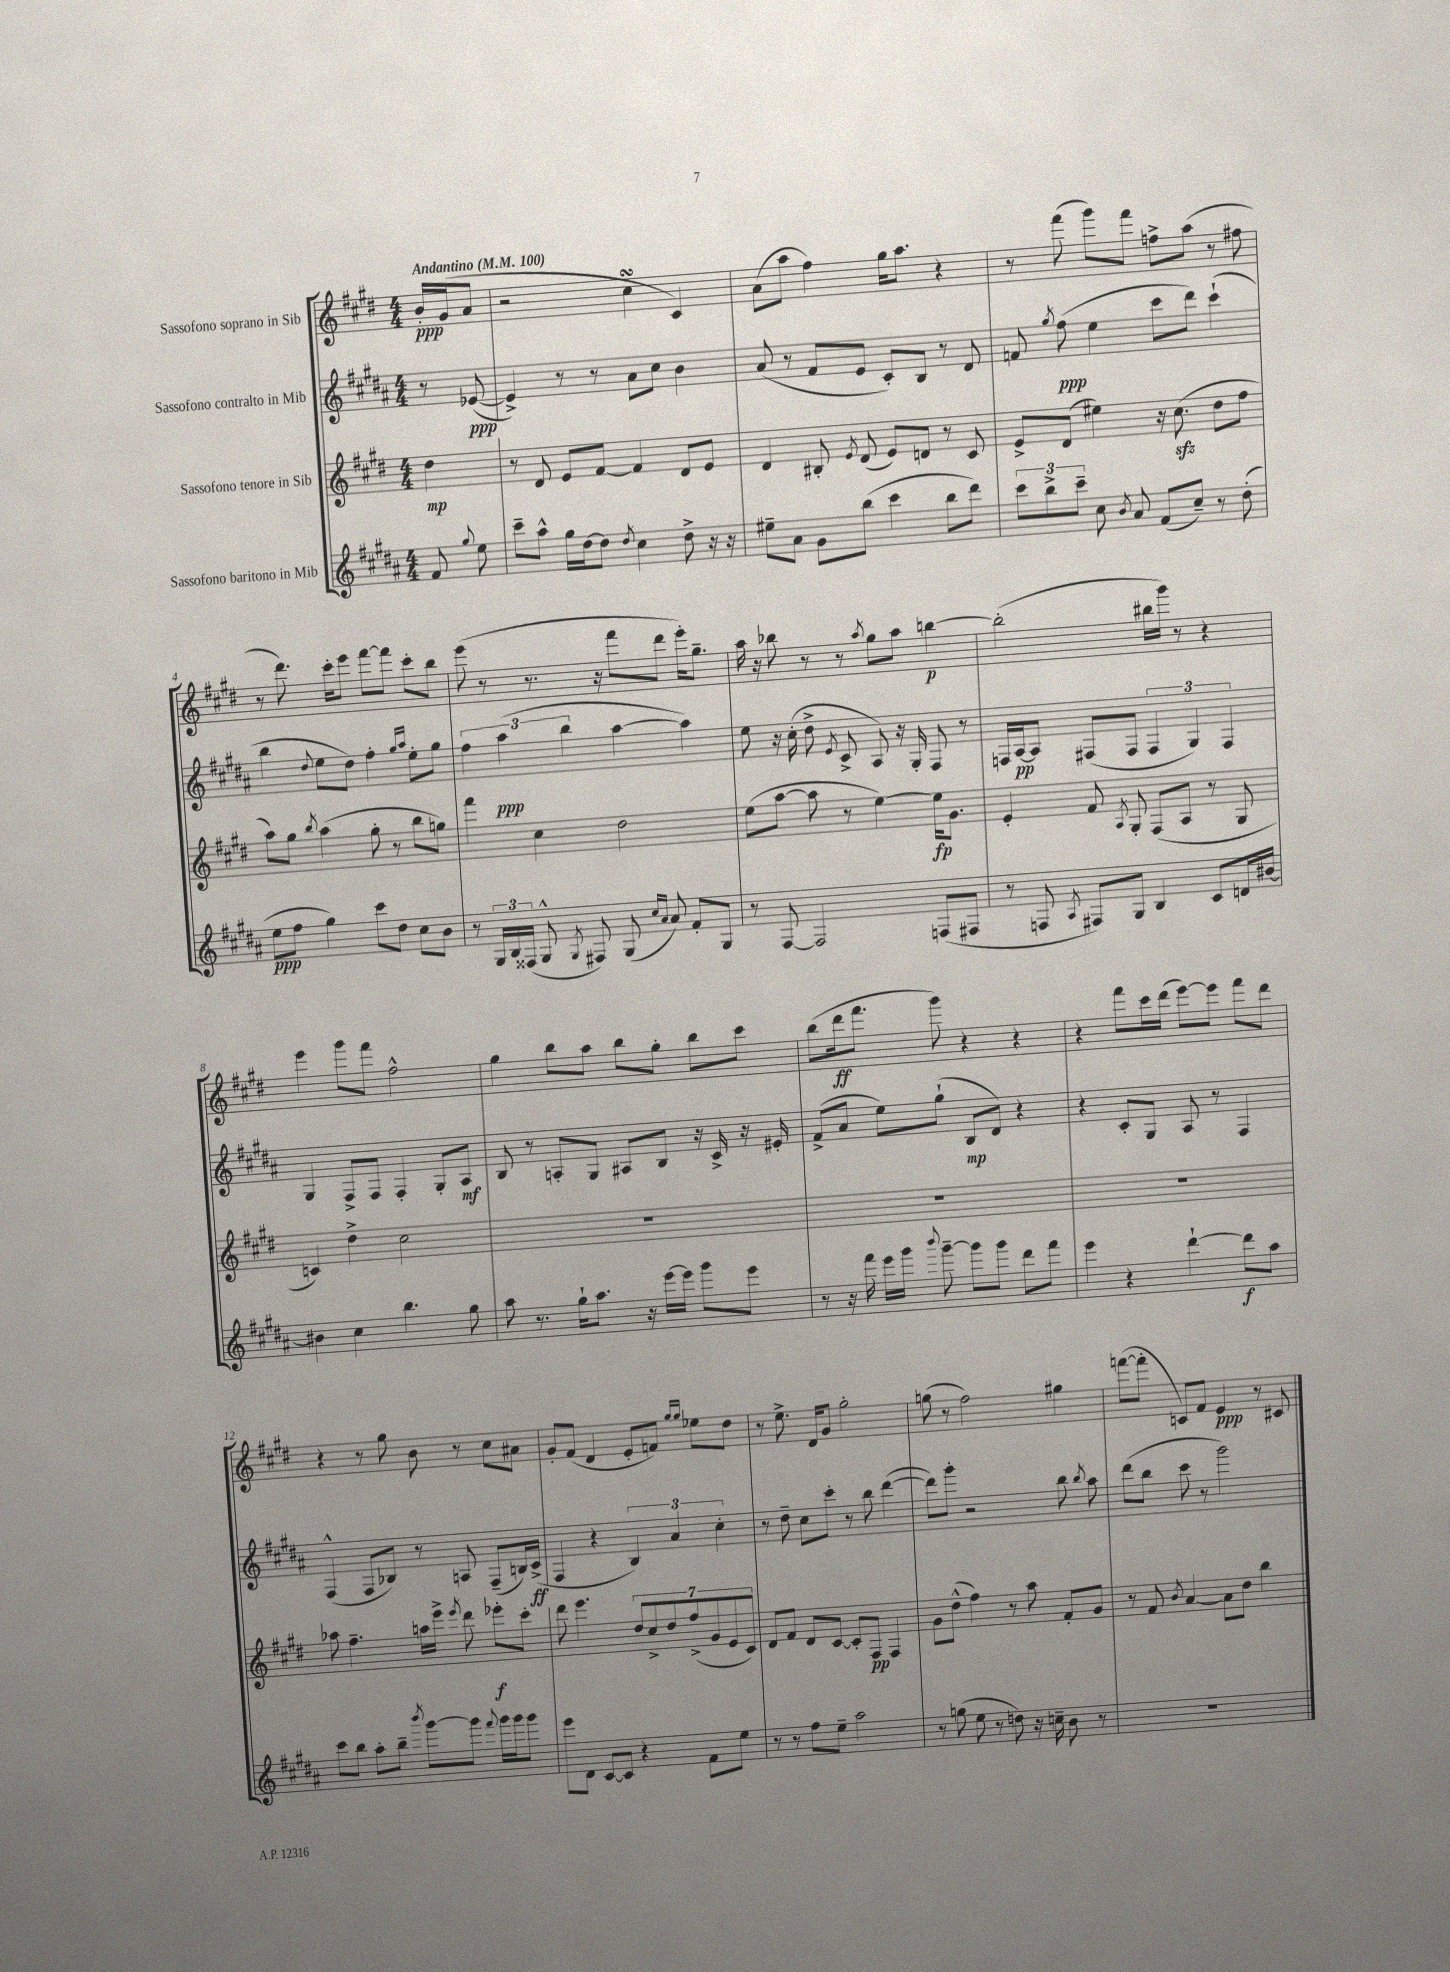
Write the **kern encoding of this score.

**kern	**dynam	**kern	**dynam	**kern	**dynam	**kern	**dynam
*part4	*part4	*part3	*part3	*part2	*part2	*part1	*part1
*staff4	*staff4	*staff3	*staff3	*staff2	*staff2	*staff1	*staff1
*I"Sassofono baritono in Mib	*	*I"Sassofono tenore in Sib	*	*I"Sassofono contralto in Mib	*	*I"Sassofono soprano in Sib	*
*clefG2	*	*clefG2	*	*clefG2	*	*clefG2	*
*k[f#c#g#d#a#]	*	*k[f#c#g#d#]	*	*k[f#c#g#d#a#]	*	*k[f#c#g#d#]	*
*M4/4	*	*M4/4	*	*M4/4	*	*M4/4	*
*MM100	*	*MM100	*	*MM100	*	*MM100	*
=	=	=	=	=	=	=	=
!	!	!	!	!	!	!LO:TX:a:B:t=Andantino	!
8f#/	.	4dd#\	mp	8r	.	16b'/LL	ppp
.	.	.	.	.	.	(16g#/J	.
8qqgg#/	.	.	.	.	.	.	.
8ee\	.	.	.	([8e-X/	ppp	8a/J	.
=1	=1	=1	=1	=1	=1	=1	=1
8ccc#~\L	.	8r	.	4e-^/])	.	2r	.
8aa#^^\J	.	8d#/	.	.	.	.	.
16gg#\LL	.	8e/L	.	8r	.	.	.
[16dd#\J	.	.	.	.	.	.	.
8dd#\J]	.	[8f#/J	.	8r	.	.	.
8qdd#/	.	.	.	.	.	.	.
4cc#\	.	4f#/]	.	8a#\L	.	4cc#sSSS\	.
.	.	.	.	8cc#\J	.	.	.
8dd#^\	.	8d#/L	.	4b\	.	4c#/)	.
16r	.	8e/J	.	.	.	.	.
16r	.	.	.	.	.	.	.
=2	=2	=2	=2	=2	=2	=2	=2
8ee#X~\L	.	4d#/	.	(8a#/	.	(8a\L	.
8a#\J	.	.	.	8r	.	8aa\J	.
8g#\L	.	8B#X'/	.	8f#/L	.	4ff#\)	.
.	.	8qe/	.	.	.	.	.
(8bb\J	.	(8d#/	.	8e/J	.	.	.
4ccc#\	.	8e/L)	.	8c#'/L)	.	16gg#\KL	.
.	.	.	.	.	.	8.aa\J	.
.	.	8dn/J	.	8B/J	.	.	.
8bb\L	.	8r	.	8r	.	4r	.
8ddd#\J)	.	8c#/	.	8d#/	.	.	.
=3	=3	=3	=3	=3	=3	=3	=3
12ccc#\L	.	8e^/L	.	8fn/	.	8r	.
12bb^\	.	.	.	.	.	.	.
.	.	.	.	8qgg#/	.	.	.
.	.	(8d#/J	.	(8ff#\	ppp	(8fff#\	.
12ccc#~\J	.	.	.	.	.	.	.
8cc#\	.	4ee#X\)	.	4ee\	.	8ggg#\L)	.
8qb/	.	.	.	.	.	.	.
8a#/	.	.	.	.	.	8fff#\J	.
(8f#/L	.	16r	.	8ccc#\L	.	8ffn^\L	.
.	.	(8.cc#zz\	.	.	.	.	.
8cc#~/J)	.	.	.	8ddd#\J)	.	(8aa\J	.
8r	.	8dd#\L	.	(4ccc#`\	.	8r	.
(8dd#'\	.	8ff#\J	.	.	.	8ff#X\	.
!!LO:LB:g=z
=4	=4	=4	=4	=4	=4	=4	=4
8ee\L	ppp	8aa\L)	.	4bb\	.	8r	.
8ff#\J	.	8gg#\J	.	.	.	8.ddd#\)	.
.	.	8qbb/	.	8qqdd#/	.	.	.
4gg#\)	.	(4aa\	.	8ee\L	.	.	.
.	.	.	.	.	.	16ccc#'\KL	.
.	.	.	.	8dd#\J)	.	8eee\J	.
8ccc#\L	.	8gg#'\	.	4ff#'\	.	[8fff#\L	.
8dd#\J	.	8r	.	.	.	8fff#\J]	.
.	.	.	.	16qqgg#/LL	.	.	.
.	.	.	.	16qqaa#/JJ	.	.	.
8cc#\L	.	8bb\L	.	8ee'\L	.	8ccc#'\L	.
8b\J	.	8ggn\J)	.	8gg#\J	.	8bb\J	.
=5	=5	=5	=5	=5	=5	=5	=5
8r	.	4fff#\	.	6ff#\	.	(8eee\	.
24G#/LL	.	.	.	.	.	8r	.
24B/	.	.	.	(6aa#\	ppp	.	.
(24F##X/JJ	.	.	.	.	.	.	.
8G#^^/	.	4cc#\	.	.	.	8.r	.
.	.	.	.	6bb\	.	.	.
8qG#/	.	.	.	.	.	.	.
8F#X/)	.	.	.	.	.	.	.
.	.	.	.	.	.	16r	.
(8G#/	.	2dd#\	.	[4aa#\	.	8fff#\L	.
16qqcc#/LL	.	.	.	.	.	.	.
16qqa#/JJ	.	.	.	.	.	.	.
8a#/)	.	.	.	.	.	8ddd#\J	.
8f#'/L	.	.	.	4aa#\])	.	16eee'\KL)	.
.	.	.	.	.	.	8.gg#~\J	.
8G#/J	.	.	.	.	.	.	.
=6	=6	=6	=6	=6	=6	=6	=6
8r	.	(8ee\L	.	8ee\	.	16aa\	.
.	.	.	.	.	.	16r	.
[8F#/	.	[8aa\J	.	16r	.	8bb-X\	.
.	.	.	.	(16cc#'\	.	.	.
2F#/]	.	8aa\]	.	8dd#^\	.	8r	.
.	.	.	.	8qe/	.	.	.
.	.	8r	.	8c#^/	.	8r	.
.	.	.	.	.	.	8qaa/	.
.	.	[4ee\)	.	8A#/)	.	8gg#\L	.
.	.	.	.	16r	.	8aa\J	.
.	.	.	.	16G#'/	.	.	.
(8Fn/L	.	16ee\KL]	fp	8F#/	.	[4bbn\	p
.	.	8.g#\J	.	.	.	.	.
8F#X/J	.	.	.	8r	.	.	.
=7	=7	=7	=7	=7	=7	=7	=7
8r	.	4e'/	.	16Fn/LL	.	(2bb'\]	.
.	.	.	.	[16A#/J	pp	.	.
8Fn/	.	.	.	8A#/J]	.	.	.
8qA#/	.	.	.	.	.	.	.
8F#X/L)	.	8f#/	.	(8F#X/L	.	.	.
.	.	8qA/	.	.	.	.	.
8G#/J	.	8G#'/	.	8F#/J	.	.	.
4B/	.	(8F#/L	.	6F#/	.	16bb#X\LL	.
.	.	.	.	.	.	16ggg#\JJ)	.
.	.	8A/J	.	.	.	8r	.
.	.	.	.	6G#/)	.	.	.
8c#/L	.	8r	.	.	.	4r	.
.	.	.	.	6F#/	.	.	.
16dn/L	.	8G#/	.	.	.	.	.
[16b#X/JJ	.	.	.	.	.	.	.
!!LO:LB:g=z
=8	=8	=8	=8	=8	=8	=8	=8
4b#X\]	.	4cn/)	.	4G#/	.	4eee\	.
4cc#\	.	4dd#^\	.	8F#^/L	.	8ggg#\L	.
.	.	.	.	8F#/J	.	8fff#\J	.
4.bb\	.	2cc#\	.	4F#'/	.	2ff#^^\	.
.	.	.	.	8G#'/L	.	.	.
8gg#\	.	.	.	8A#/J	mf	.	.
=9	=9	=9	=9	=9	=9	=9	=9
8aa#\	.	1r	.	8B/	.	4gg#\	.
8.r	.	.	.	8r	.	.	.
.	.	.	.	8An'/L	.	8bb\L	.
16gg#`\KL	.	.	.	.	.	.	.
8.aa#\J	.	.	.	8G#/J	.	8aa\J	.
.	.	.	.	8A#X/L	.	8bb\L	.
16r	.	.	.	.	.	.	.
[16eee\LL	.	.	.	8B/J	.	8gg#'\J	.
16eee\JJ]	.	.	.	.	.	.	.
8ggg#\L	.	.	.	16r	.	8bb\L	.
.	.	.	.	16c#^/	.	.	.
8eee\J	.	.	.	16r	.	8ccc#\J	.
.	.	.	.	16e#X'/	.	.	.
=10	=10	=10	=10	=10	=10	=10	=10
8r	.	1r	.	(8f#^/L	.	(8bb\L	.
16r	.	.	.	8a#/J	.	16ddd#\k	ff
16fff#\	.	.	.	.	.	8.fff#\J	.
16eee\LL	.	.	.	8ee\L)	.	.	.
16ggg#\JJ	.	.	.	.	.	.	.
8qqbbb/	.	.	.	.	.	.	.
[8ggg#~\	.	.	.	(8gg#`\J	.	8ggg#\)	.
8ggg#\L]	.	.	.	8B/L	mp	4r	.
8ggg#\J	.	.	.	8d#/J)	.	.	.
8ddd#\L	.	.	.	4r	.	4r	.
8fff#\J	.	.	.	.	.	.	.
=11	=11	=11	=11	=11	=11	=11	=11
4eee\	.	1r	.	4r	.	4r	.
4r	.	.	.	8c#'/L	.	8fff#\L	.
.	.	.	.	8G#/J	.	16ccc#\L	.
.	.	.	.	.	.	(16ddd#\JJ	.
[4ddd#`\	.	.	.	8A#/	.	[8eee\L)	.
.	.	.	.	8r	.	8eee\J]	.
8ddd#\L]	f	.	.	4F#/	.	8fff#\L	.
8aa#\J	.	.	.	.	.	8ddd#\J	.
!!LO:LB:g=z
=12	=12	=12	=12	=12	=12	=12	=12
8ccc#\L	.	8aa-X\	.	(4F#^^/	.	4r	.
8bb\J	.	4.ff#~\	.	.	.	.	.
8aa#'\L	.	.	.	8F#/L	.	8r	.
8bb~\J	.	.	.	8B-X/J)	.	8gg#\	.
8qbbb/	.	.	.	.	.	.	.
[8ggg#\L	.	16aan\LL	.	8r	.	8b\	.
.	.	16eee^\JJ	.	.	.	.	.
.	.	8qeee/	.	.	.	.	.
8ggg#\J]	.	8ddd#\	.	8An/	.	8r	.
8qqfff#/	.	.	.	.	.	.	.
16ggg#\LL	.	8eee-X'\L	f	(8F#~/L	.	8cc#\L	.
16ggg#\J	.	.	.	.	.	.	.
8ggg#\J	.	8ccc#'\J	.	16Bn/L)	.	8a#X\J	.
.	.	.	.	(16c#^/JJ	ff	.	.
=13	=13	=13	=13	=13	=13	=13	=13
8eee\L	.	8ddd#\	.	4F#/	.	8g#'/L	.
8d#\J	.	4.eee\	.	.	.	(8f#/J	.
[8c#/L	.	.	.	4r	.	4d#/	.
8c#/J]	.	.	.	.	.	.	.
4r	.	14dd#/L	.	6B/)	.	8e'/L	.
.	.	14cc#^/	.	.	.	.	.
.	.	.	.	.	.	8fn/J)	.
.	.	14dd#/	.	.	.	.	.
.	.	.	.	6a#/	.	.	.
.	.	(14ff#^/	.	.	.	.	.
.	.	.	.	.	.	16qqgg#/LL	.
.	.	.	.	.	.	16qqgg#/JJ	.
8f#\L	.	.	.	.	.	8ee-X\L	.
.	.	14g#/	.	.	.	.	.
.	.	.	.	6cc#'\	.	.	.
.	.	14e/	.	.	.	.	.
8ee\J	.	.	.	.	.	8dd#\J	.
.	.	14c#/J)	.	.	.	.	.
=14	=14	=14	=14	=14	=14	=14	=14
8r	.	8d#/L	.	8r	.	8r	.
8r	.	8f#/J	.	8dd#~\	.	8.ee^\	.
8ff#\L	.	8d#/L	.	8cc#\L	.	.	.
.	.	.	.	.	.	16d#/KL	.
8ee~\J	.	[8c#/J	.	8ccc#'\J	.	8g#/J	.
2aa#\	.	8c#'/L]	.	8r	.	2gg#'\	.
.	.	8F#/J	pp	8bb\	.	.	.
.	.	4F#/	.	([4ddd#\	.	.	.
=15	=15	=15	=15	=15	=15	=15	=15
8r	.	8g#\L	.	8ddd#\L])	.	(8ggn\	.
(8ggn\	.	(8dd#^^\J	.	8ggg#'\J	.	8r	.
8ee\	.	4ff#\)	.	2r	.	2ff#\)	.
8r	.	.	.	.	.	.	.
8ddn\)	.	8r	.	.	.	.	.
16r	.	8aa\	.	.	.	.	.
16ccn~\	.	.	.	.	.	.	.
8b\	.	8f#'/L	.	8bb\	.	4gg#X\	.
.	.	.	.	8qbb/	.	.	.
8r	.	8g#/J	.	8aa#\	.	.	.
=16	=16	=16	=16	=16	=16	=16	=16
1r	.	8r	.	(8ddd#\L	.	([8fffn\L	.
.	.	8f#/	.	8bb\J	.	8fff'\J]	.
.	.	8qb/	.	.	.	.	.
.	.	[4a/	.	8ccc#\	.	8cn/L)	.
.	.	.	.	8r	.	8f#/J	.
.	.	8a\L]	.	2ggg#\)	.	4e/	ppp
.	.	8dd#\J	.	.	.	.	.
.	.	4bb\	.	.	.	8r	.
.	.	.	.	.	.	8c#X/	.
==	==	==	==	==	==	==	==
*-	*-	*-	*-	*-	*-	*-	*-
